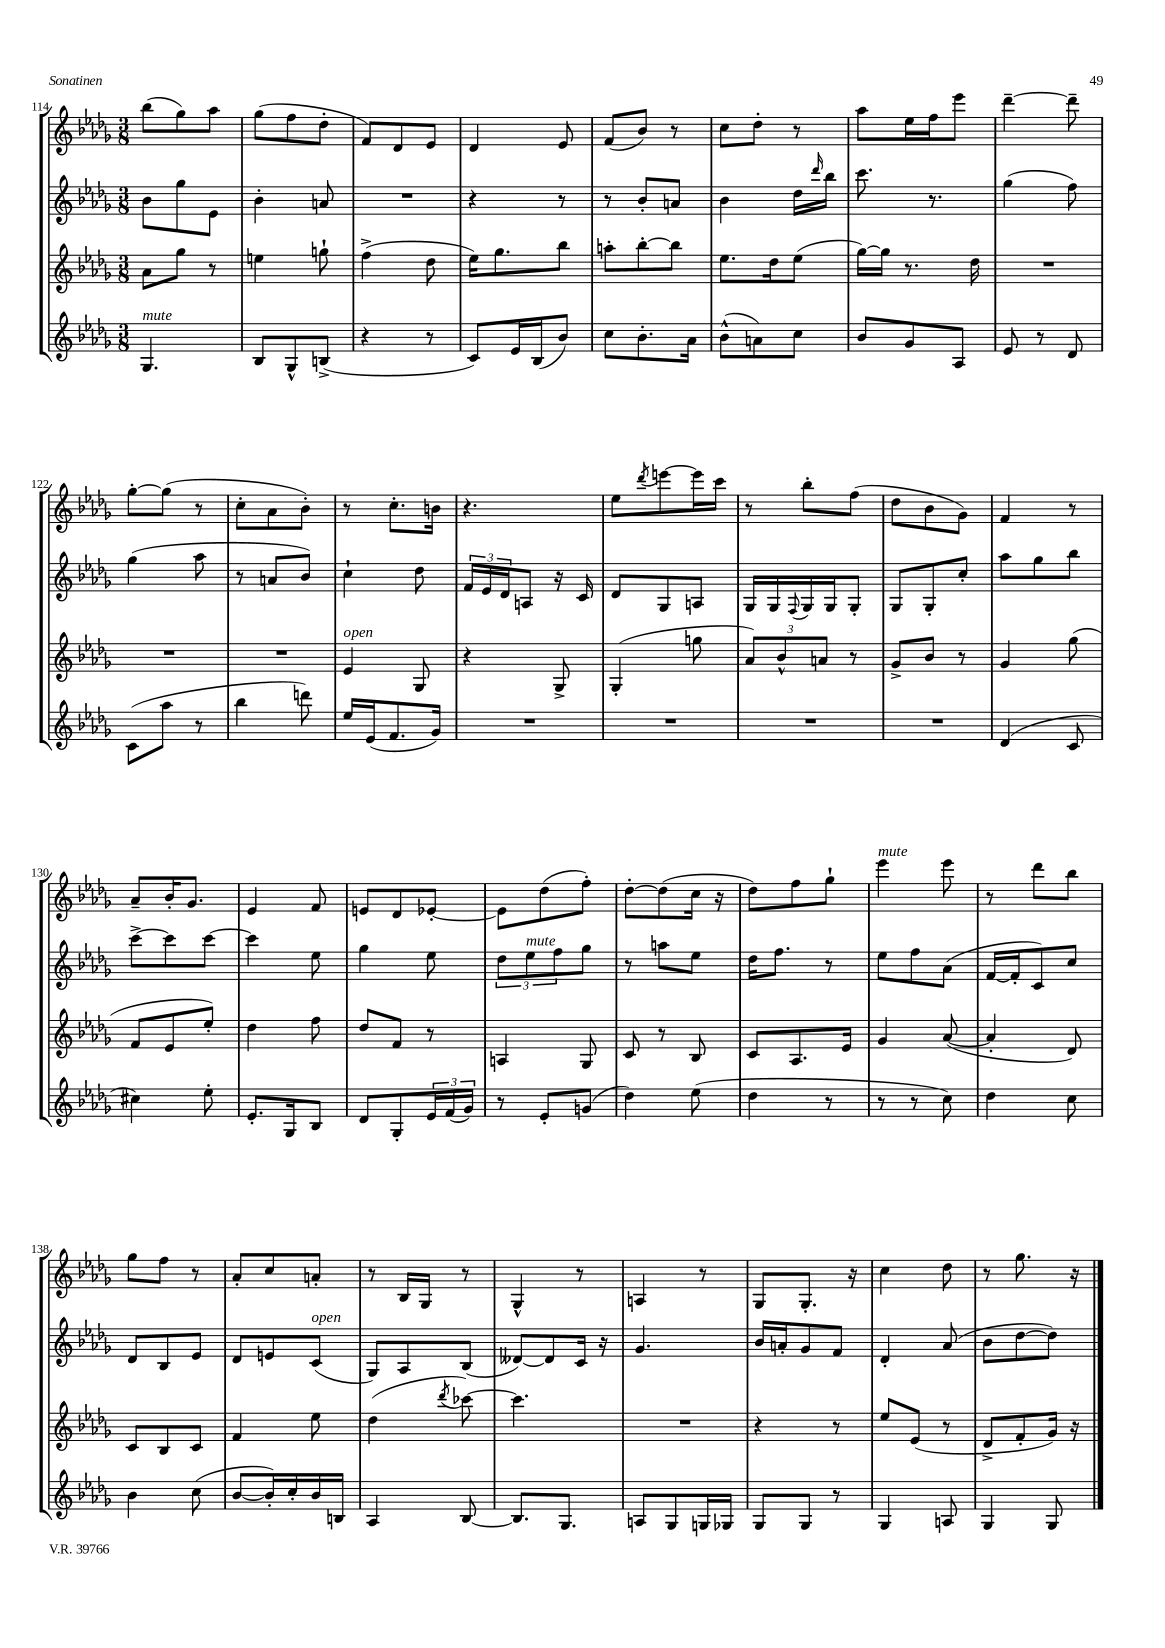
<<
\new StaffGroup <<
\new Staff = "s0" {
    \clef treble \key des \major \numericTimeSignature \time 3/8
    bes''8( ges''8) aes''8 |
    ges''8( f''8 des''8-. |
    f'8) des'8 ees'8 |
    des'4 ees'8 |
    f'8( bes'8) r8 |
    c''8 des''8-. r8 |
    aes''8 ees''16 f''16 ees'''8 |
    des'''4~-- des'''8-- |
    ges''8~-. ges''8( r8 |
    c''8-. aes'8 bes'8-.) |
    r8 c''8.-. b'16 |
    r4. |
    ees''8 \acciaccatura { des'''8 } e'''8~ e'''16 c'''16 |
    r8 bes''8-. f''8( |
    des''8 bes'8 ges'8) |
    f'4 r8 |
    aes'8-- bes'16-. ges'8. |
    ees'4 f'8 |
    e'8 des'8 ees'8~-. |
    ees'8 des''8( f''8-.) |
    des''8~-. des''8( c''16 r16 |
    des''8) f''8 ges''8-! |
    ees'''4^\markup { \italic "mute" } ees'''8 |
    r8 des'''8 bes''8 |
    ges''8 f''8 r8 |
    aes'8-. c''8 a'8-. |
    r8 bes16 ges16 r8 |
    ges4-^ r8 |
    a4 r8 |
    ges8 ges8.-. r16 |
    c''4 des''8 |
    r8 ges''8. r16 \bar "|." |
}
\new Staff = "s1" {
    \clef treble \key des \major \numericTimeSignature \time 3/8
    bes'8 ges''8 ees'8 |
    bes'4-. a'8 |
    R4. |
    r4 r8 |
    r8 bes'8-. a'8 |
    bes'4 des''16 \grace { des'''16 } bes''16 |
    c'''8. r8. |
    ges''4( f''8) |
    ges''4( aes''8 |
    r8 a'8 bes'8) |
    c''4-! des''8 |
    \tuplet 3/2 { f'16 ees'16 des'16 } a8 r16 c'16 |
    des'8 ges8 a8 |
    ges16 ges16 \appoggiatura { f8 } ges16 ges16 ges8-. |
    ges8 ges8-. c''8-. |
    aes''8 ges''8 bes''8 |
    c'''8~-> c'''8 c'''8~ |
    c'''4 ees''8 |
    ges''4 ees''8 |
    \tuplet 3/2 { des''8 ees''8^\markup { \italic "mute" } f''8 } ges''8 |
    r8 a''8 ees''8 |
    des''16 f''8. r8 |
    ees''8 f''8 aes'8( |
    f'16~ f'16-. c'8) c''8 |
    des'8 bes8 ees'8 |
    des'8 e'8 c'8^\markup { \italic "open" }( |
    ges8) aes8 bes8( |
    deses'8~) deses'8 c'16 r16 |
    ges'4. |
    bes'16 a'16-. ges'8 f'8 |
    des'4-. aes'8( |
    bes'8 des''8~ des''8) \bar "|." |
}
\new Staff = "s2" {
    \clef treble \key des \major \numericTimeSignature \time 3/8
    aes'8 ges''8 r8 |
    e''4 g''8-! |
    f''4->( des''8 |
    ees''16) ges''8. bes''8 |
    a''8-. bes''8~-. bes''8 |
    ees''8. des''16 ees''8( |
    ges''16~) ges''16 r8. des''16 |
    R4. |
    R4. |
    R4. |
    ees'4^\markup { \italic "open" } ges8 |
    r4 ges8-> |
    ges4-.( g''8 |
    \tuplet 3/2 { aes'8) bes'8-^ a'8 } r8 |
    ges'8-> bes'8 r8 |
    ges'4 ges''8( |
    f'8 ees'8 ees''8-.) |
    des''4 f''8 |
    des''8 f'8 r8 |
    a4 ges8 |
    c'8 r8 bes8 |
    c'8 aes8. ees'16 |
    ges'4 aes'8~( |
    aes'4-. des'8) |
    c'8 bes8 c'8 |
    f'4 ees''8 |
    des''4( \acciaccatura { des'''8 } ces'''8~) |
    ces'''4. |
    R4. |
    r4 r8 |
    ees''8 ees'8( r8 |
    des'8-> f'8-. ges'16) r16 \bar "|." |
}
\new Staff = "s3" {
    \clef treble \key des \major \numericTimeSignature \time 3/8
    ges4.^\markup { \italic "mute" } |
    bes8 ges8-^ b8->( |
    r4 r8 |
    c'8) ees'16 bes16( bes'8) |
    c''8 bes'8.-. aes'16 |
    bes'8-^( a'8) c''8 |
    bes'8 ges'8 aes8 |
    ees'8 r8 des'8 |
    c'8( aes''8 r8 |
    bes''4 d'''8) |
    ees''16 ees'16( f'8. ges'16) |
    R4. |
    R4. |
    R4. |
    R4. |
    des'4( c'8 |
    cis''4) ees''8-. |
    ees'8.-. ges16 bes8 |
    des'8 ges8-. \tuplet 3/2 { ees'16 f'16( ges'16) } |
    r8 ees'8-. g'8( |
    des''4) ees''8( |
    des''4 r8 |
    r8 r8 c''8) |
    des''4 c''8 |
    bes'4 c''8( |
    bes'8~ bes'16-.) c''16-. bes'16 b16 |
    aes4 bes8~ |
    bes8. ges8. |
    a8 ges8 g16 ges16 |
    ges8 ges8 r8 |
    ges4 a8 |
    ges4 ges8 \bar "|." |
}
>>
>>
\layout { \context { \Score currentBarNumber = #114 } }
